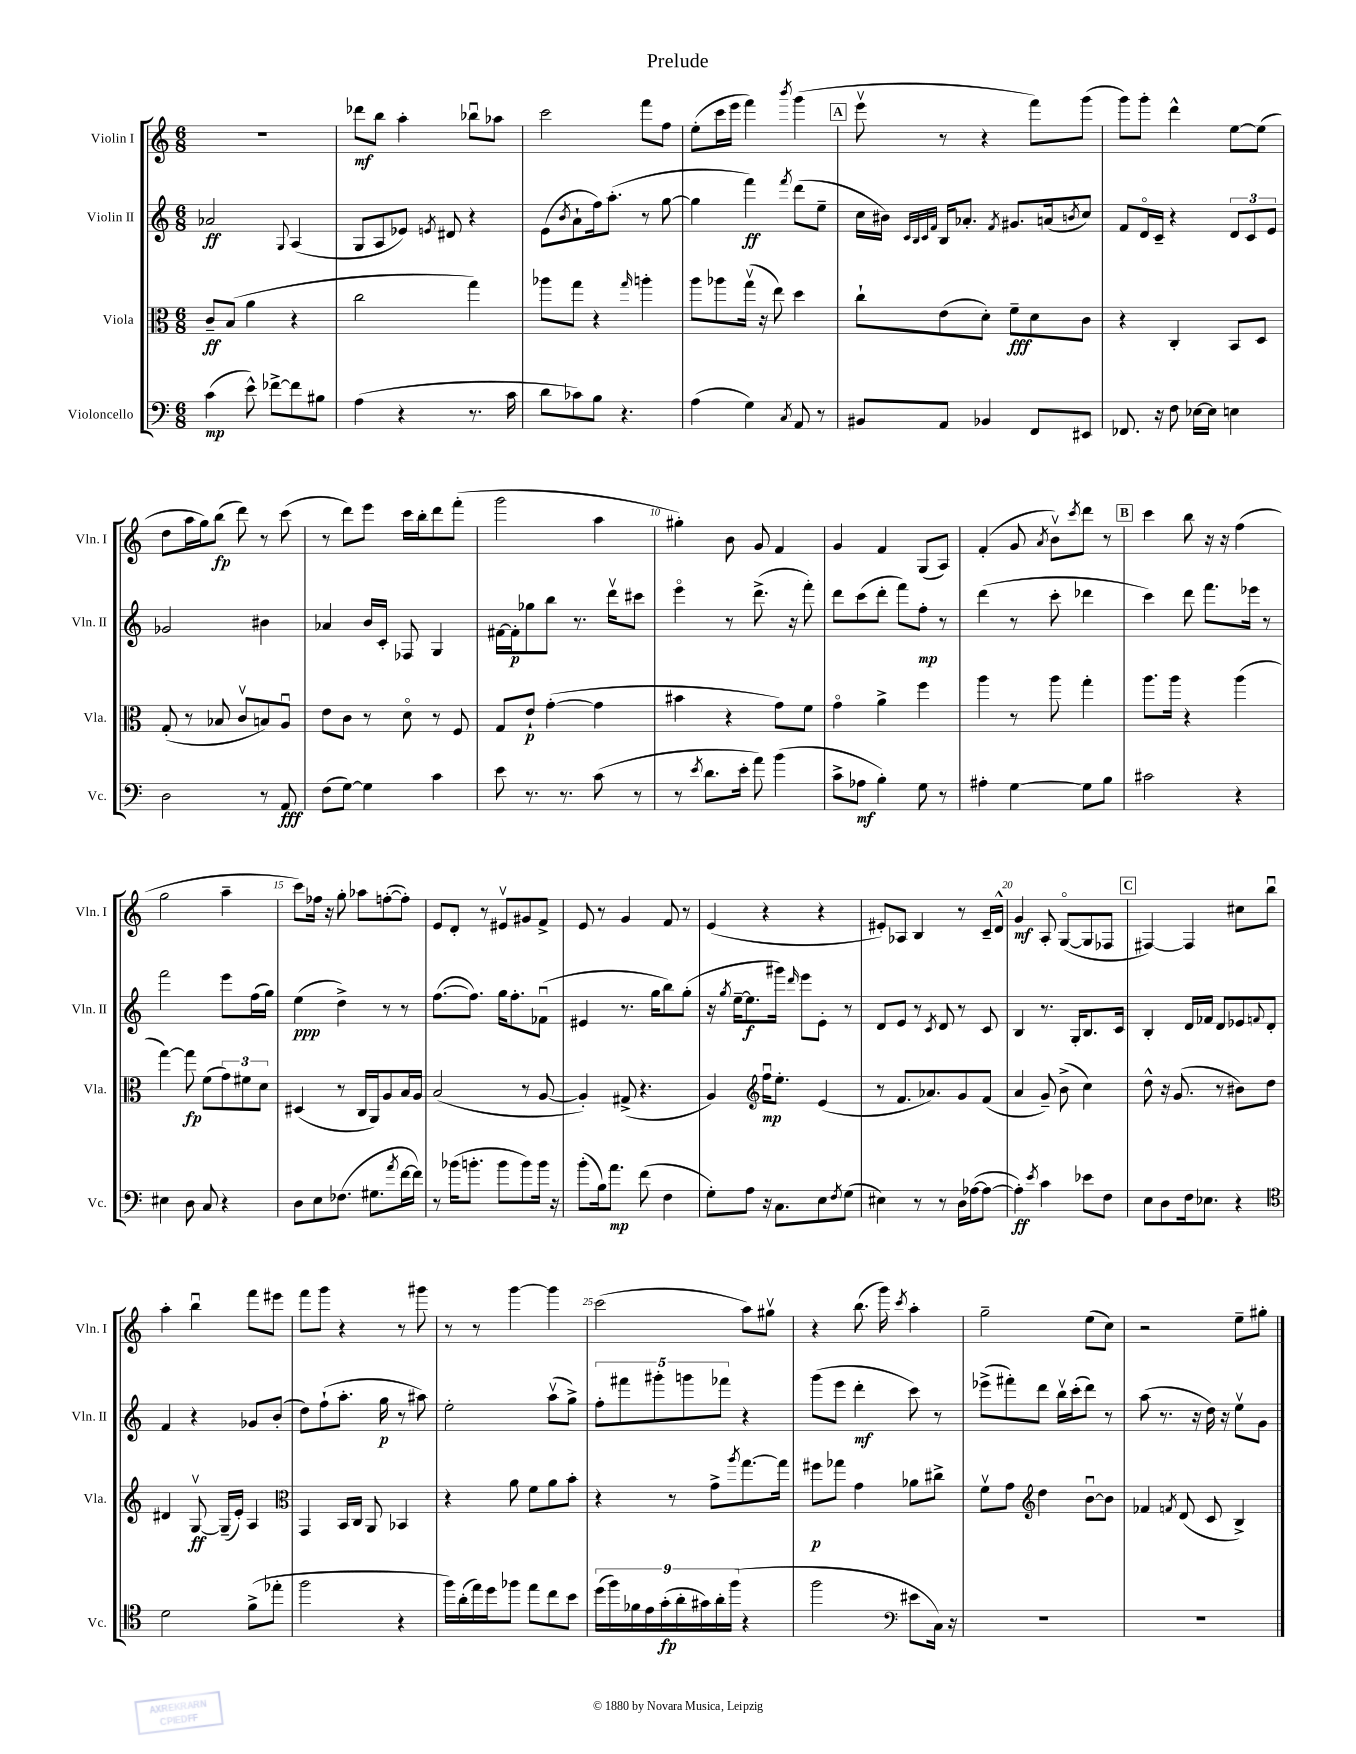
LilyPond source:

\header { title = "Prelude" }
<<
\new StaffGroup <<
\new Staff = "s0" \with { instrumentName = "Violin I" shortInstrumentName = "Vln. I" } {
    \clef treble \key c \major \numericTimeSignature \time 6/8
    R2. |
    des'''8\mf b''8 a''4-. bes''8\downbow aes''8 |
    c'''2 f'''8 f''8 |
    e''8-.( c'''16 e'''16 f'''4) \acciaccatura { b'''8 } g'''4( |
    \mark \markup { \box "A" } e'''8\upbow r8 r4 f'''8) g'''8( |
    g'''8) g'''8-. d'''4-^ e''8~ e''8( |
    d''8 a''16 g''16) b''8\fp( d'''8) r8 c'''8( |
    r8 d'''8) e'''8 c'''16 b''16-. d'''8 f'''8-.( |
    g'''2 a''4 |
    gis''4-.) b'8 g'8 f'4 |
    g'4 f'4 g8( a8) |
    f'4-.( g'8 \acciaccatura { a'8 } b'8\upbow) \acciaccatura { c'''8 } d'''8 r8 |
    \mark \markup { \box "B" } c'''4 b''8 r16 r16 f''4( |
    g''2 a''4-- |
    c'''8) fes''16 r16 g''8-. aes''8 f''8~-.( f''8-.) |
    e'8 d'8-. r8 eis'8\upbow gis'8 f'8-> |
    e'8 r8 g'4 f'8 r8 |
    e'4( r4 r4 |
    eis'8-.) aes8 b4 r8 c'16-- d'16-^ |
    g'4\mf a8-. g8~\flageolet( g8 fes8 |
    \mark \markup { \box "C" } fis4~) fis4 cis''8 b''8\downbow |
    a''4-. b''4\downbow f'''8 eis'''8 |
    f'''8 g'''8 r4 r8 gis'''8 |
    r8 r8 g'''4~ g'''4 |
    c'''2( a''8) gis''8\upbow |
    r4 b''8.( g'''16) \acciaccatura { c'''8 } a''4-. |
    g''2-- e''8( c''8) |
    r2 e''8-- gis''8-. \bar "|." |
}
\new Staff = "s1" \with { instrumentName = "Violin II" shortInstrumentName = "Vln. II" } {
    \clef treble \key c \major \numericTimeSignature \time 6/8
    aes'2\ff \appoggiatura { g8 } a4( |
    g8 a8 ees'8) \acciaccatura { e'8 } dis'8 r4 |
    e'8( \acciaccatura { b'8 } a'8-! f''16) a''8.-.( r8 g''8~ |
    g''4 f'''4\ff) \acciaccatura { f'''8 } d'''8( e''8-- |
    \mark \markup { \box "A" } c''16 bis'16) \grace { c'32 b32 c'32 f'32 } b16 aes'8.-. \acciaccatura { f'8 } gis'8. a'16( \acciaccatura { b'8 } c''8) |
    f'8 d'16\flageolet c'16-- r4 \tuplet 3/2 { d'8 c'8 e'8 } |
    ges'2 bis'4 |
    aes'4 b'16 c'16-. fes8 g4 |
    fis'16~ fis'16-.\p ges''8 b''8 r8. d'''16\upbow cis'''8 |
    e'''4\flageolet r8 d'''8.->( r16 f'''8-.) |
    d'''8 c'''8( d'''8-. f'''8) f''8-.\mp r8 |
    d'''4( r8 c'''8-. des'''4 |
    \mark \markup { \box "B" } c'''4) d'''8 f'''8. ees'''16 r8 |
    f'''2 e'''8 f''16( g''16) |
    e''4\ppp( d''4->) r8 r8 |
    f''8.~( f''8.) g''16 f''8.-. fes'8\downbow( |
    eis'4 r8. g''16 b''8) g''8-.( |
    r16 \acciaccatura { g''8 } e''16~-- e''8.\f gis'''16) \grace { d'''16 } e'''8 e'8-. r8 |
    d'8 e'8 r8 \acciaccatura { c'8 } d'8 r8 c'8 |
    b4 r8. g16-. b8. c'16 |
    \mark \markup { \box "C" } b4-. d'16 fes'16 d'8 ees'8 \appoggiatura { f'8 } d'8-. |
    f'4 r4 ges'8 b'8-.( |
    d''8) f''8-!( a''8.-. g''16\p r8 ais''8) |
    e''2-. a''8\upbow( g''8->) |
    \tuplet 5/4 { f''8-. fis'''8 gis'''8-. g'''8 fes'''8 } r4 |
    g'''8( e'''8 d'''4-.\mf c'''8) r8 |
    ees'''8->( fis'''8-.) d'''8 b''16\upbow c'''16-.( d'''8) r8 |
    a''8( r8. r16 d''16) r16 e''8\upbow g'8 \bar "|." |
}
\new Staff = "s2" \with { instrumentName = "Viola" shortInstrumentName = "Vla." } {
    \clef alto \key c \major \numericTimeSignature \time 6/8
    c'8--\ff b8( a'4 r4 |
    c''2 g''4) |
    aes''8 g''8 r4 \grace { g''16 } a''4-. |
    a''8 aes''8 g''16\upbow( r16 e''8) d''4 |
    \mark \markup { \box "A" } c''8-! e'8( d'8-.) f'8--\fff d'8 c'8 |
    r4 c4-. b,8 d8 |
    g8-.( r8 bes8 c'8\upbow b8) a8\downbow |
    e'8 c'8 r8 d'8\flageolet r8 f8 |
    g8 e'8-!\p g'4~-.( g'4 |
    bis'4 r4 g'8) f'8 |
    g'4\flageolet a'4-> f''4 |
    a''4 r8 a''8 g''4-. |
    \mark \markup { \box "B" } a''8. a''16 r4 a''4( |
    g''4~) g''8\fp f'8( \tuplet 3/2 { g'8) fis'8 d'8 } |
    dis4( r8 c16 a,16) a8 b16 a16 |
    b2( r8 a8~ |
    a4-.) gis8->( r4. |
    a4) \clef treble f''16\downbow\mp e''8.-. e'4( |
    r8 f'8. aes'8.) g'8 f'8( |
    a'4 g'8--) b'8->( c''4) |
    \mark \markup { \box "C" } d''8-^ r16 g'8.( r8 bis'8) d''8 |
    dis'4 g8~\upbow\ff g16--( e'16-.) a4 |
    \clef alto g,4 b,16 c16 a,8 bes,4 |
    r4 a'8 f'8 a'8 b'8-. |
    r4 r8 g'8-> \acciaccatura { a''8 } g''8.~ g''16 |
    fis''8\p ges''8 g'4 aes'8 cis''8-> |
    f'8\upbow g'8 \clef treble d''4 b'8~\downbow b'8 |
    fes'4 \acciaccatura { f'8 } d'8( c'8 b4->) \bar "|." |
}
\new Staff = "s3" \with { instrumentName = "Violoncello" shortInstrumentName = "Vc." } {
    \clef bass \key c \major \numericTimeSignature \time 6/8
    c'4\mp( e'8-^) fes'8~-> fes'8 bis8 |
    a4( r4 r8. c'16 |
    d'8 ces'8) b8 r4. |
    a4( g4) \acciaccatura { c8 } a,8 r8 |
    \mark \markup { \box "A" } bis,8 a,8 bes,4 f,8 eis,8 |
    fes,8. r16 f8 ees16~ ees16 e4 |
    d2 r8 a,8\fff |
    f8( g8~) g4 c'4 |
    e'8 r8. r8. c'8( r8 |
    r8 \acciaccatura { e'8 } d'8. e'16-. a'8) b'4( |
    c'8-> aes8\mf b4-.) g8 r8 |
    ais4-. g4~ g8 b8 |
    \mark \markup { \box "B" } cis'2 r4 |
    eis4 d8 c8 r4 |
    d8 e8 fes8.( gis8. \acciaccatura { a'8 } f'16~ f'16) |
    r8 bes'16( b'8.-. b'8 b'8) b'16 r16 |
    b'8-.( b16) a'8.\mp f'8( f4 |
    g8-.) a8 r16 c8. e8 \acciaccatura { f8 } g8( |
    eis4) r8 r8 d16 aes16~( aes8~ |
    aes4-.\ff) \acciaccatura { e'8 } c'4 ees'8 f8 |
    \mark \markup { \box "C" } e8 d8 f16 ees8. r4 |
    \clef tenor d'2 f'8->( ees''8-. |
    f''2 r4 |
    f''16) a'16-.( e''16) d''16 fes''8 e''8 c''8 b'8 |
    \tuplet 9/8 { d''16( f''16) fes'16 e'16 g'16-.\fp( a'16-. gis'16) a'16-. f''16( } r4 |
    f''2 \clef bass eis'8 c16) r16 |
    R2. |
    R2. \bar "|." |
}
>>
>>
\layout { \context { \Score \override BarNumber.break-visibility = ##(#f #t #t) barNumberVisibility = #(every-nth-bar-number-visible 5) } }
